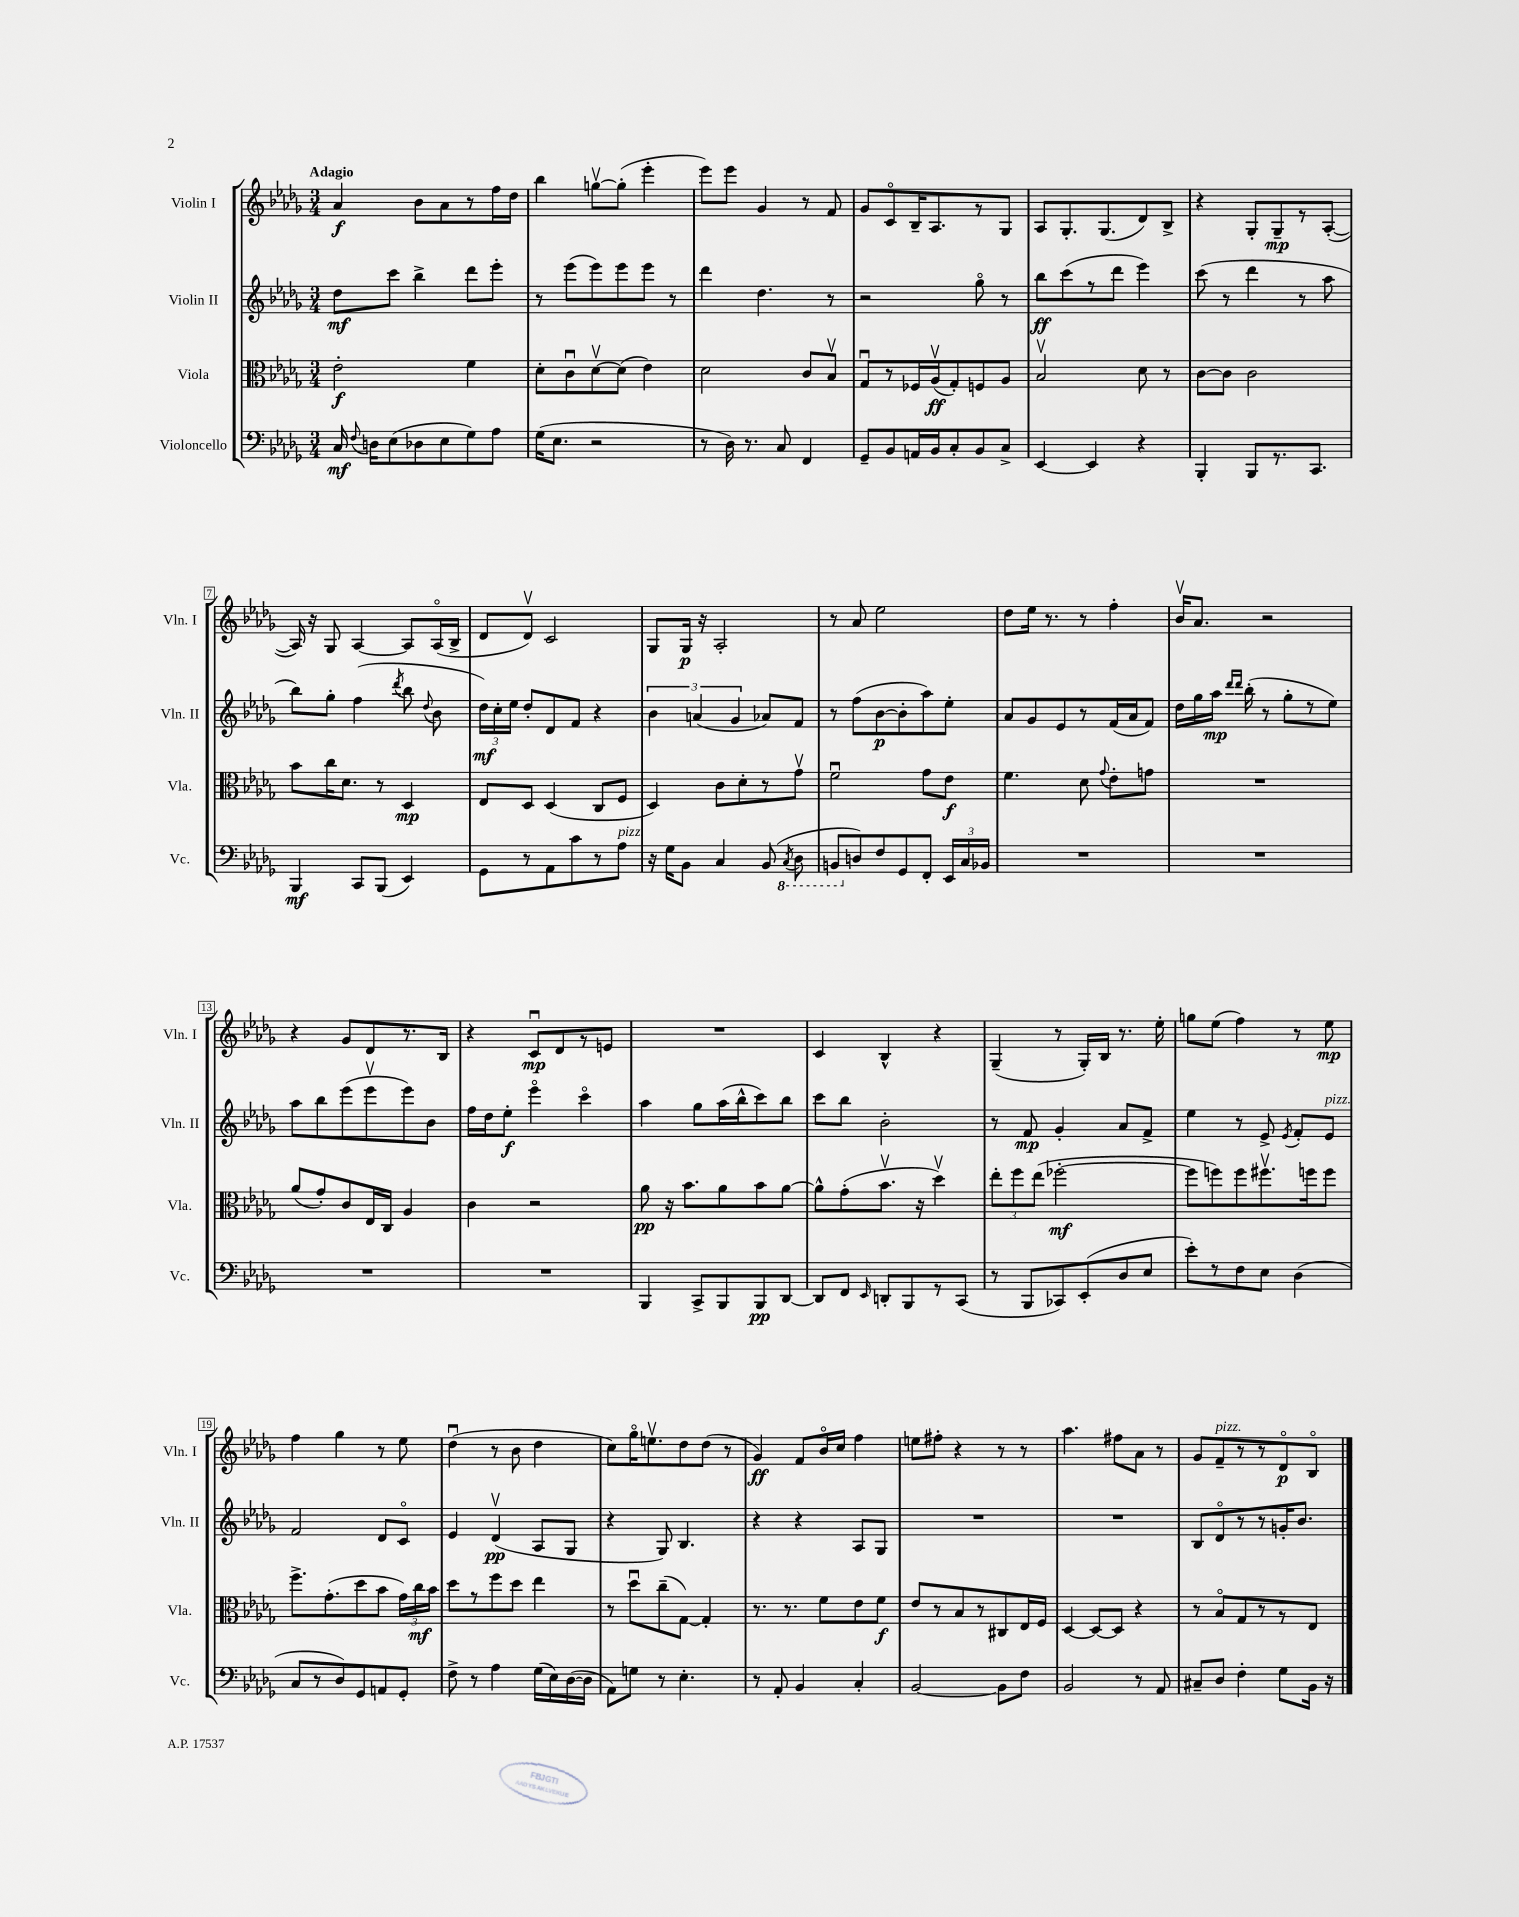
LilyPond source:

<<
\new StaffGroup <<
\new Staff = "s0" \with { instrumentName = "Violin I" shortInstrumentName = "Vln. I" } {
    \clef treble \key des \major \numericTimeSignature \time 3/4 \tempo "Adagio"
    \autoBeamOff aes'4\f bes'8[ aes'8 r8 f''16 des''16] |
    bes''4 g''8[~\upbow g''8]-.( ees'''4-. |
    ees'''8[) ees'''8] ges'4 r8 f'8 |
    ges'8[ c'8\flageolet bes16-- aes8. r8 ges8] |
    aes8[ ges8.-. ges8.( des'8) bes8]-> |
    r4 ges8[-. ges8--\mp r8 aes8]~-.( |
    aes16) r16 ges8 aes4~ aes8[ aes16\flageolet( bes16]-> |
    des'8[ des'8]\upbow) c'2 |
    ges8[ ges16]\p r16 aes2-. |
    r8 aes'8 ees''2 |
    des''8[ ees''16] r8. r8 f''4-. |
    bes'16[\upbow aes'8.] r2 |
    r4 ges'8[ des'8 r8. bes16] |
    r4 c'8[\downbow\mp des'8 r8 e'8] |
    R2. |
    c'4 bes4-^ r4 |
    ges4--( r8 ges16[-.) bes16] r8. ees''16-. |
    g''8[ ees''8]( f''4) r8 ees''8\mp |
    f''4 ges''4 r8 ees''8 |
    des''4\downbow( r8 bes'8 des''4 |
    c''8[) ges''16\flageolet e''8.\upbow des''8 des''8]( r8 |
    ges'4\ff) f'8[ bes'16\flageolet c''16] f''4 |
    e''8[ fis''8]-. r4 r8 r8 |
    aes''4. fis''8[ aes'8] r8 |
    ges'8[ f'8--^\markup { \italic "pizz." } r8 r8 des'8\flageolet\p bes8]\flageolet \bar "|." |
}
\new Staff = "s1" \with { instrumentName = "Violin II" shortInstrumentName = "Vln. II" } {
    \clef treble \key des \major \numericTimeSignature \time 3/4
    \autoBeamOff des''8[\mf c'''8] bes''4-> des'''8[ ees'''8]-. |
    r8 ees'''8[( ees'''8) ees'''8 ees'''8] r8 |
    des'''4 des''4. r8 |
    r2 ges''8\flageolet r8 |
    bes''8[\ff c'''8( r8 des'''8] ees'''4) |
    c'''8( r8 des'''4 r8 aes''8 |
    bes''8[) ges''8]-. f''4( \acciaccatura { des'''8 } bes''8 \appoggiatura { des''8 } bes'8 |
    \tuplet 3/2 { des''16[\mf) c''16-. ees''16] } des''8[-. des'8 f'8] r4 |
    \tuplet 3/2 { bes'4 a'4( ges'4 } aes'8[) f'8] |
    r8 f''8[( bes'8~\p bes'8-. aes''8) ees''8]-. |
    aes'8[ ges'8 ees'8 r8 f'16( aes'16 f'8]) |
    des''16[ ges''16 aes''16]\mp \grace { des'''16[ des'''16] } bes''16-.( r8 ges''8[-. r8 ees''8]) |
    aes''8[ bes''8 ees'''8( ees'''8\upbow ees'''8) bes'8] |
    f''16[ des''16 ees''8]-.\f ees'''4\flageolet c'''4\flageolet |
    aes''4 ges''8[ aes''16( bes''16-^ c'''8) bes''8] |
    c'''8[ bes''8] bes'2-. |
    r8 f'8\mp ges'4-. aes'8[ f'8]-> |
    ees''4 r8 ees'8-> \acciaccatura { ees'8 } f'8[-. ees'8]^\markup { \italic "pizz." } |
    f'2 des'8[ c'8]\flageolet |
    ees'4 des'4\upbow\pp( aes8[ ges8] |
    r4 ges8) bes4. |
    r4 r4 aes8[ ges8] |
    R2. |
    R2. |
    bes8[ des'8\flageolet r8 r8 g'16-. bes'8.] \bar "|." |
}
\new Staff = "s2" \with { instrumentName = "Viola" shortInstrumentName = "Vla." } {
    \clef alto \key des \major \numericTimeSignature \time 3/4
    \autoBeamOff ees'2-.\f f'4 |
    des'8[-. c'8\downbow des'8~\upbow des'8]( ees'4) |
    des'2 c'8[ bes8]\upbow |
    ges8[\downbow r8 fes16 aes16\upbow\ff( ges8-.) f8 aes8] |
    bes2\upbow des'8 r8 |
    c'8[~ c'8] c'2 |
    bes'8[ c''16 des'8.] r8 des4\mp |
    ees8[ des8] des4( c8[ f8] |
    des4) c'8[ des'8-. r8 ges'8]\upbow |
    f'2\downbow ges'8[ ees'8]\f |
    f'4. des'8 \appoggiatura { ges'8 } ees'8[-. g'8] |
    R2. |
    aes'8[( ges'8-.) c'8 ees16 c16] aes4 |
    c'4 r2 |
    aes'8\pp r16 bes'8.[ aes'8 bes'8 aes'8]~ |
    aes'8[-^ ges'8-.( bes'8.]\upbow r16 des''4\upbow) |
    \tuplet 3/2 { ees''8[-. f''8 ees''8]( } fes''2~-.\mf |
    fes''8[ f''8) f''8 fis''8.\upbow f''16 f''8] |
    f''8.[-> ges'8.-.( des''8 bes'8] \tuplet 3/2 { ges'16[) c''16\mf bes'16] } |
    des''8[ r8 f''8 des''8] ees''4 |
    r8 des''8[\downbow c''8--( ges8]~) ges4-. |
    r8. r8. f'8[ ees'8 f'8]\f |
    ees'8[ r8 bes8 r8 cis8 ees16 f16] |
    des4~ des8[~ des8] r4 |
    r8 bes8[\flageolet ges8 r8 r8 ees8] \bar "|." |
}
\new Staff = "s3" \with { instrumentName = "Violoncello" shortInstrumentName = "Vc." } {
    \clef bass \key des \major \numericTimeSignature \time 3/4
    \autoBeamOff c16\mf \appoggiatura { f8 } d16[ ees8( des8 ees8 ges8) aes8] |
    ges16[( ees8.] r2 |
    r8 des16) r8. c8 f,4 |
    ges,8[-- bes,8 a,16 bes,16 c8-. bes,8 c8]-> |
    ees,4~ ees,4 r4 |
    bes,,4-. bes,,8[ r8. c,8.] |
    bes,,4\mf c,8[ bes,,8]( ees,4) |
    ges,8[ r8 aes,8 c'8 r8 aes8]^\markup { \italic "pizz." } |
    r16 ges16[ bes,8] c4 bes,8( \ottava #-1 \acciaccatura { c,8 } des,8 |
    b,,8[ \ottava #0 d8) f8 ges,8 f,8]-. \tuplet 3/2 { ees,16[ c16 bes,!16] } |
    R2. |
    R2. |
    R2. |
    R2. |
    bes,,4 c,8[-> bes,,8 bes,,8\pp des,8]~ |
    des,8[ f,8] \grace { ees,16 } d,8[-. bes,,8 r8 c,8]( |
    r8 bes,,8[ ces,8) ees,8-.( des8 ees8] |
    ees'8[-.) r8 f8 ees8] des4( |
    c8[ r8 des8) ges,8 a,8 ges,8]-. |
    f8-> r8 aes4 ges16[( ees16) des16~( des16] |
    aes,8[) g8] r8 ees4.-. |
    r8 aes,8-. bes,4 c4-. |
    bes,2~ bes,8[ f8] |
    bes,2 r8 aes,8 |
    cis8[-- des8] f4-. ges8[ bes,16] r16 \bar "|." |
}
>>
>>
\layout { \context { \Score \override BarNumber.stencil = #(make-stencil-boxer 0.1 0.3 ly:text-interface::print) } }
